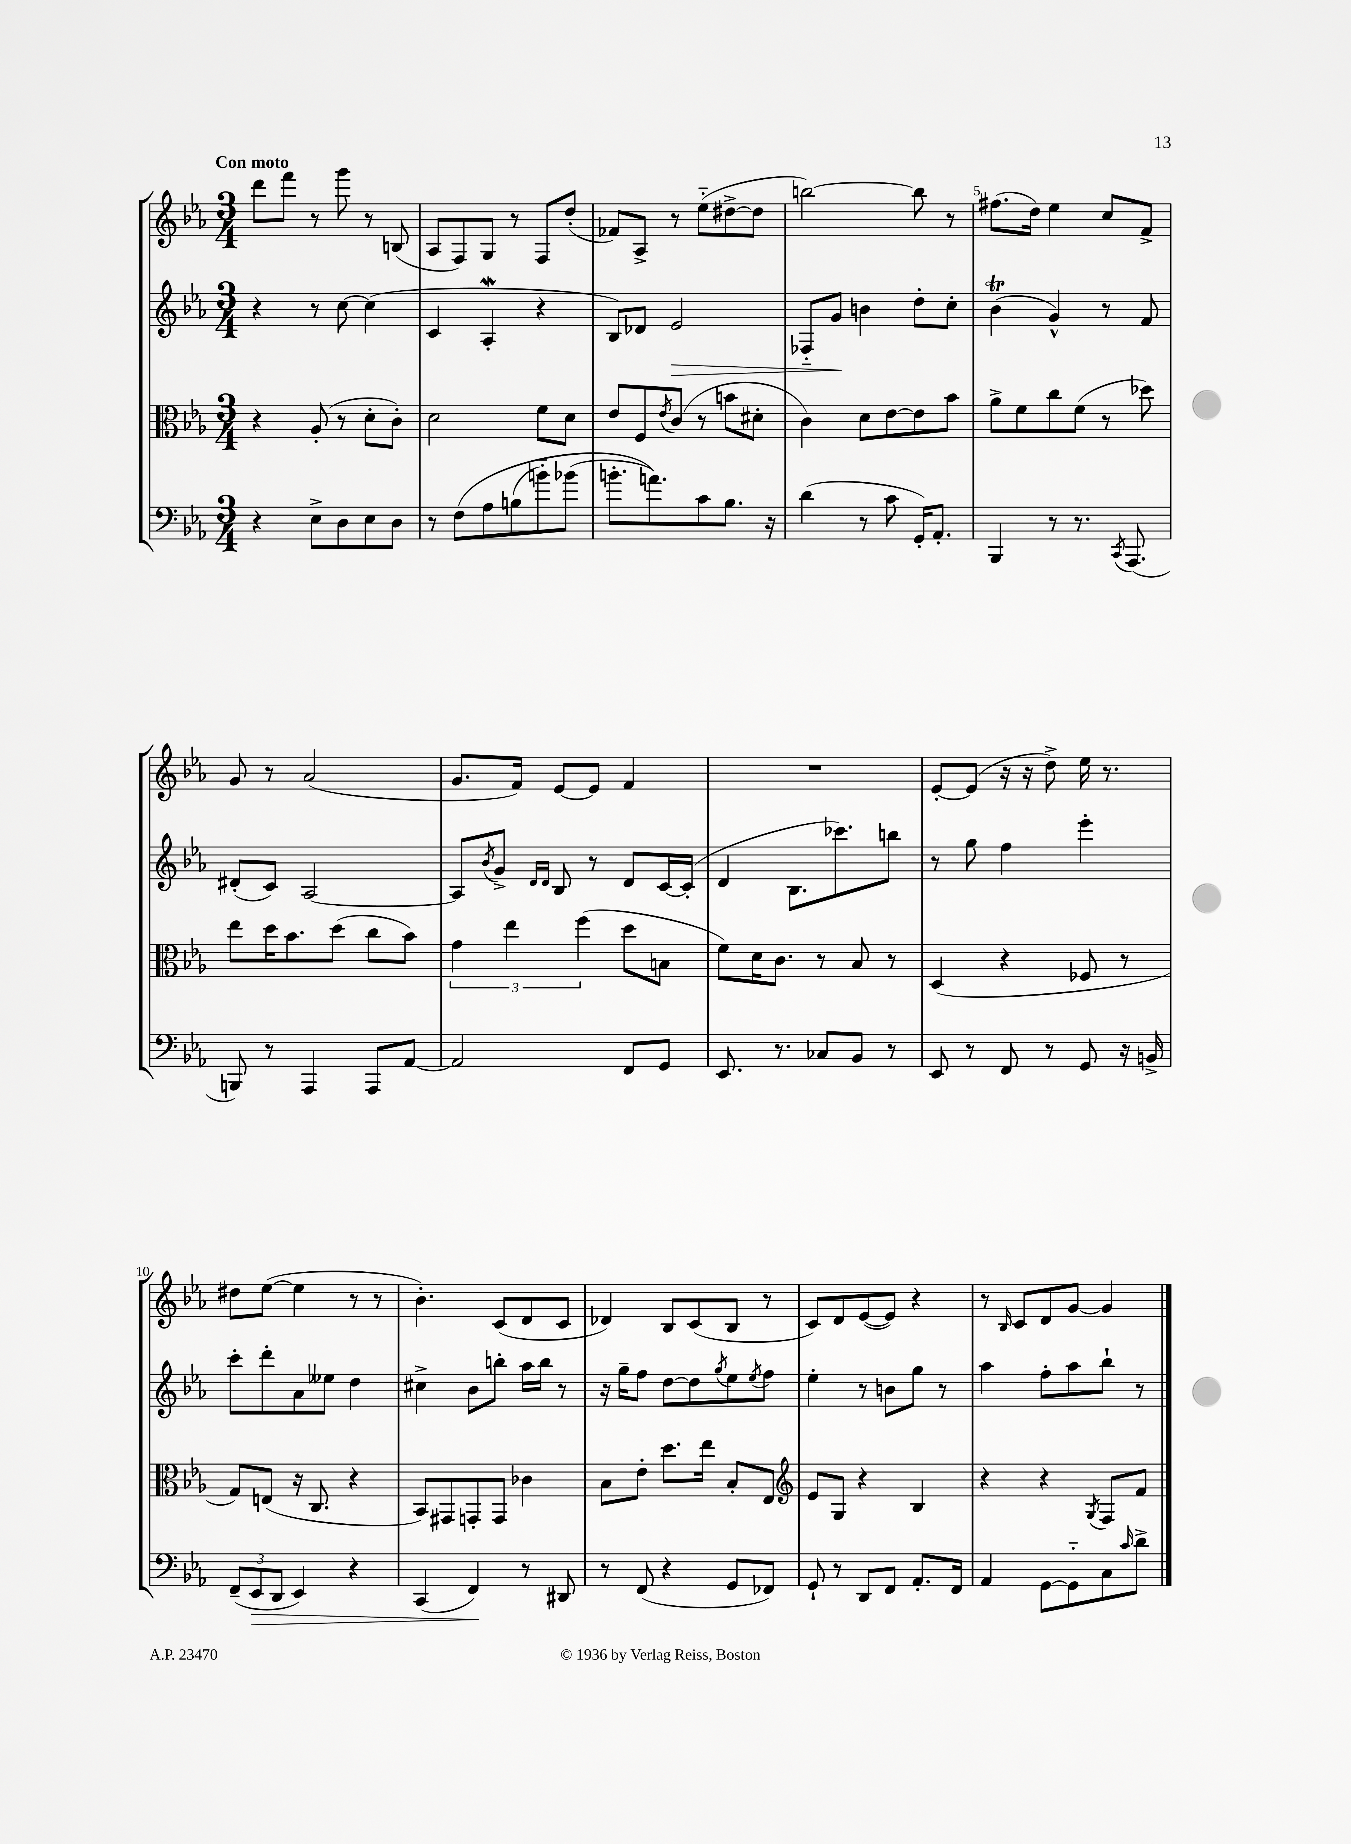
<<
\new StaffGroup <<
\new Staff = "s0" {
    \clef treble \key ees \major \numericTimeSignature \time 3/4 \tempo "Con moto"
    d'''8 f'''8 r8 g'''8 r8 b8( |
    aes8 f8) g8 r8 f8 d''8-.( |
    fes'8) aes8-> r8 ees''8-_( dis''8~-> dis''8 |
    b''2~) b''8 r8 |
    fis''8.( d''16) ees''4 c''8 f'8-> |
    g'8 r8 aes'2( |
    g'8. f'16) ees'8~ ees'8 f'4 |
    R2. |
    ees'8~-. ees'8( r16 r16 d''8->) ees''16 r8. |
    dis''8 ees''8~( ees''4 r8 r8 |
    bes'4.-.) c'8( d'8 c'8 |
    des'4) bes8 c'8( bes8 r8 |
    c'8) d'8 ees'8~( ees'8) r4 |
    r8 \grace { bes16 } c'8 d'8 g'8~ g'4 \bar "|." |
}
\new Staff = "s1" {
    \clef treble \key ees \major \numericTimeSignature \time 3/4
    r4 r8 c''8~ c''4( |
    c'4 aes4-.\mordent r4 |
    bes8) des'8 ees'2\> |
    fes8-_ g'8\! b'4 d''8-. c''8-. |
    bes'4\trill( g'4-^) r8 f'8 |
    dis'8-.( c'8) aes2~ |
    aes8 \acciaccatura { bes'8 } g'8-> \grace { d'16 d'16 } bes8 r8 d'8 c'16~ c'16-.( |
    d'4 bes8. ces'''8.) b''8 |
    r8 g''8 f''4 ees'''4-. |
    c'''8-. d'''8-. aes'8 eeses''8 d''4 |
    cis''4-> bes'8 b''8-. aes''16 b''16 r8 |
    r16 g''16-- f''8 d''8~ d''8 \acciaccatura { g''8 } ees''8 \acciaccatura { ees''8 } f''8 |
    ees''4-. r8 b'8 g''8 r8 |
    aes''4 f''8-. aes''8 bes''8-! r8 \bar "|." |
}
\new Staff = "s2" {
    \clef alto \key ees \major \numericTimeSignature \time 3/4
    r4 aes8-.( r8 d'8-. c'8-.) |
    d'2 f'8 d'8 |
    ees'8 f8 \acciaccatura { ees'8 } c'8( r8 b'8 dis'8-. |
    c'4) d'8 ees'8~ ees'8 bes'8 |
    aes'8-> f'8 c''8 f'8( r8 des''8) |
    ees''8 d''16 bes'8. d''8( c''8 bes'8) |
    \tuplet 3/2 { g'4 ees''4 f''4( } d''8 b8 |
    f'8) d'16 c'8. r8 bes8 r8 |
    d4( r4 fes8 r8 |
    g8) e8( r16 c8. r4 |
    bes,8) gis,8 g,8-. g,8 ces'4 |
    bes8 ees'8-. d''8. ees''16 bes8-. ees8 |
    \clef treble ees'8 g8 r4 bes4 |
    r4 r4 \acciaccatura { g8 } f8 f'8 \bar "|." |
}
\new Staff = "s3" {
    \clef bass \key ees \major \numericTimeSignature \time 3/4
    r4 ees8-> d8 ees8 d8 |
    r8 f8\( aes8 b8( b'8-_) bes'8( |
    b'8.-. a'8.)\) c'8 bes8. r16 |
    d'4( r8 c'8 g,16-.) aes,8.-. |
    bes,,4 r8 r8. \acciaccatura { c,8 } aes,,8.( |
    b,,8) r8 aes,,4 aes,,8 aes,8~ |
    aes,2 f,8 g,8 |
    ees,8. r8. ces8 bes,8 r8 |
    ees,8 r8 f,8 r8 g,8 r16 b,16-> |
    \tuplet 3/2 { f,8--( ees,8\> d,8 } ees,4) r4 |
    c,4( f,4\!) r8 dis,8 |
    r8 f,8( r4 g,8 fes,8) |
    g,8-! r8 d,8 f,8 aes,8.-. f,16 |
    aes,4 g,8~ g,8-_ c8 \grace { c'16 } d'8-> \bar "|." |
}
>>
>>
\layout { \context { \Score \override BarNumber.break-visibility = ##(#f #t #t) barNumberVisibility = #(every-nth-bar-number-visible 5) } }
